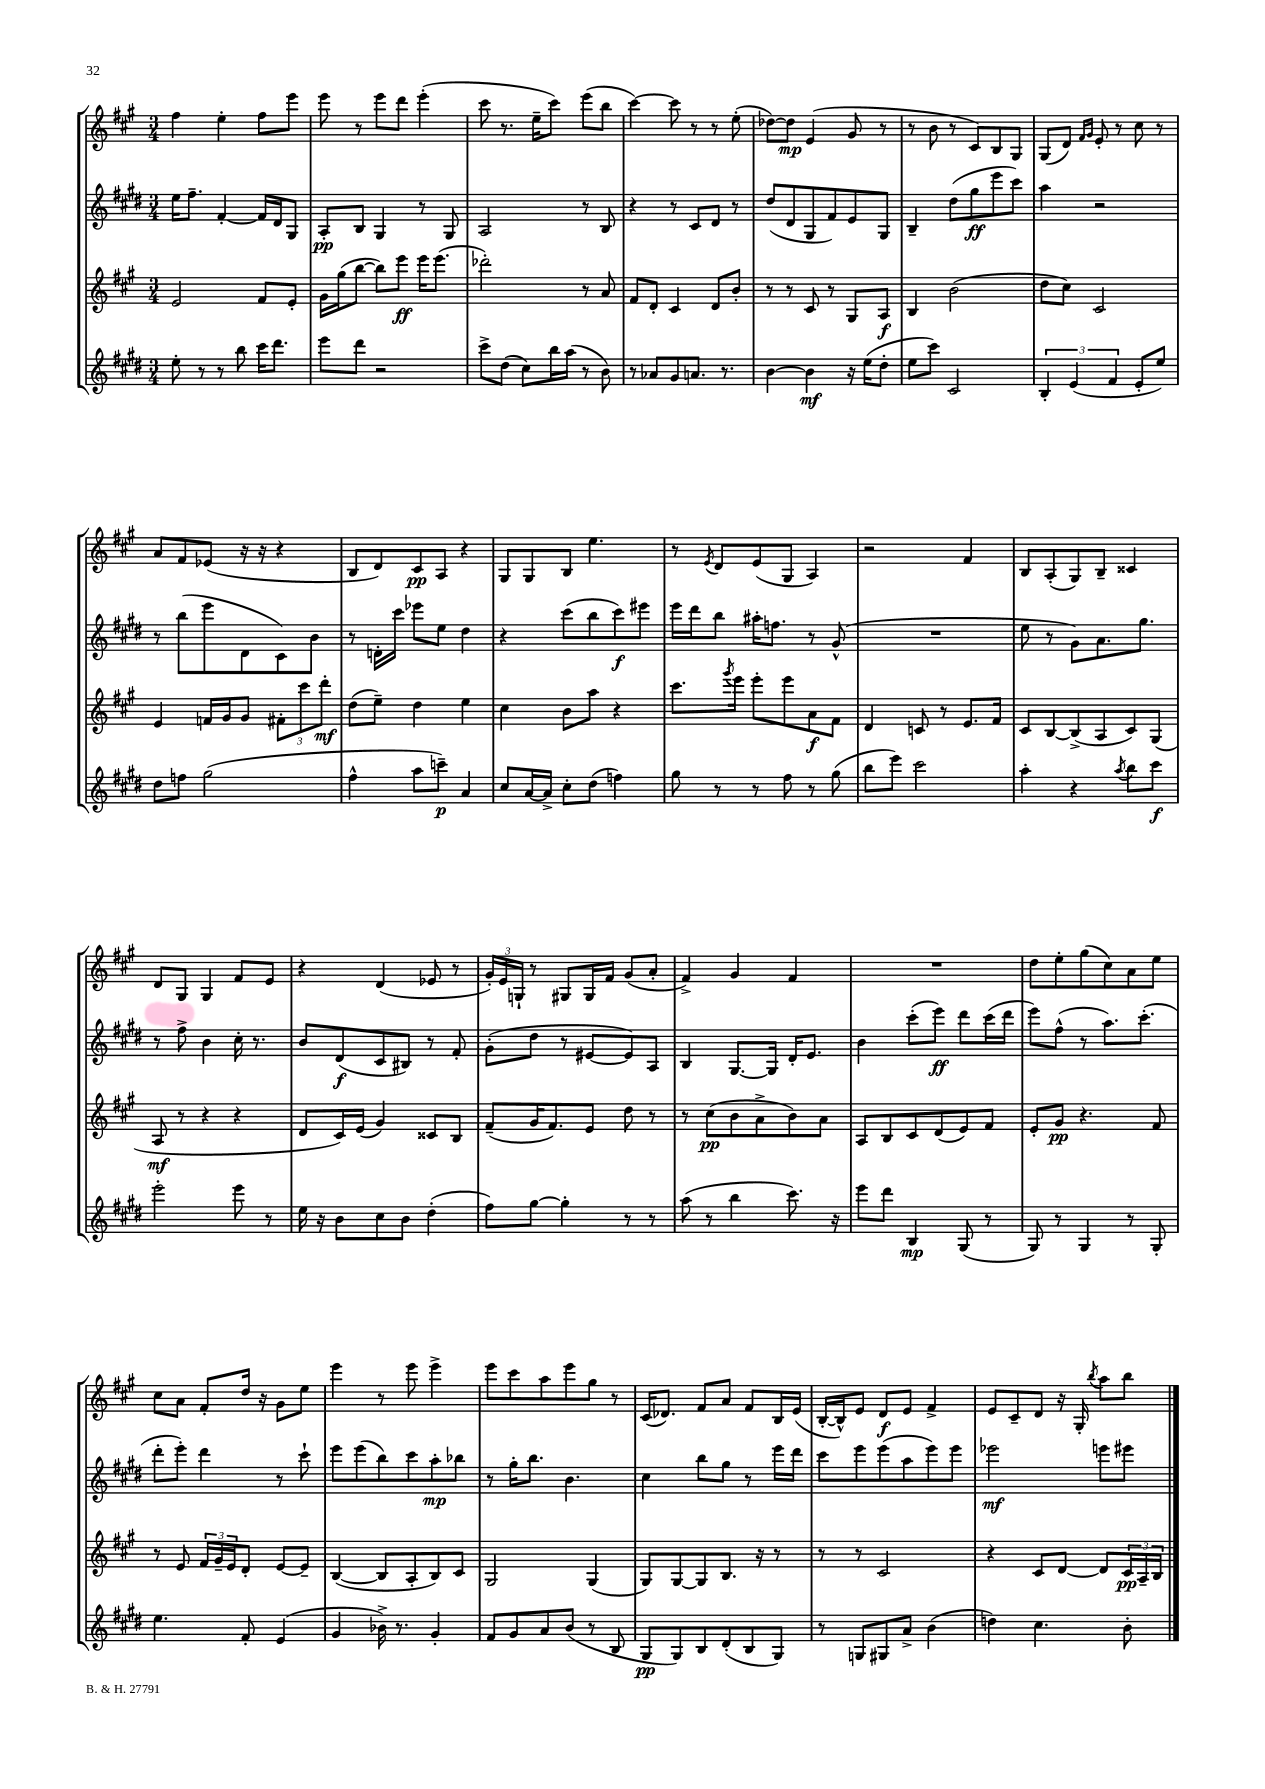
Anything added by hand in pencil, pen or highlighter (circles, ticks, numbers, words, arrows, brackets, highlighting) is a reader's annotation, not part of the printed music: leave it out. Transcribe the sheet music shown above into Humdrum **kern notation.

**kern	**dynam	**kern	**dynam	**kern	**dynam	**kern	**dynam
*part4	*part4	*part3	*part3	*part2	*part2	*part1	*part1
*staff4	*staff4	*staff3	*staff3	*staff2	*staff2	*staff1	*staff1
*clefG2	*	*clefG2	*	*clefG2	*	*clefG2	*
*k[f#c#g#d#]	*	*k[f#c#g#]	*	*k[f#c#g#d#]	*	*k[f#c#g#]	*
*M3/4	*	*M3/4	*	*M3/4	*	*M3/4	*
=84	=84	=84	=84	=84	=84	=84	=84
8ee'\	.	2e/	.	16ee\KL	.	4ff#\	.
.	.	.	.	8.ff#~\J	.	.	.
8r	.	.	.	.	.	.	.
8r	.	.	.	[4f#'/	.	4ee'\	.
8bb\	.	.	.	.	.	.	.
16ccc#\KL	.	8f#/L	.	16f#/LL]	.	8ff#\L	.
8.ddd#\J	.	.	.	16d#/J	.	.	.
.	.	8e'/J	.	8G#/J	.	8eee\J	.
=85	=85	=85	=85	=85	=85	=85	=85
8eee\L	.	16g#\LL	.	8A'/L	pp	8eee\	.
.	.	(16gg#\J	.	.	.	.	.
8ddd#\J	.	[8bb\J	.	8B/J	.	8r	.
2r	.	8bb\L])	.	4G#/	.	8eee\L	.
.	.	8eee\J	ff	.	.	8ddd\J	.
.	.	16eee\KL	.	8r	.	(4eee'\	.
.	.	(8.eee\J	.	.	.	.	.
.	.	.	.	8G#/	.	.	.
=86	=86	=86	=86	=86	=86	=86	=86
8ccc#^\L	.	2ddd-X'\)	.	2A/	.	8ccc#\	.
(8dd#\J	.	.	.	.	.	8.r	.
8cc#\L)	.	.	.	.	.	.	.
.	.	.	.	.	.	16ee~\KL	.
16bb\L	.	.	.	.	.	8ccc#\J)	.
(16aa\JJ	.	.	.	.	.	.	.
8r	.	8r	.	8r	.	(8eee\L	.
8b\)	.	8a/	.	8B/	.	8bb\J	.
=87	=87	=87	=87	=87	=87	=87	=87
8r	.	8f#/L	.	4r	.	[4ccc#\)	.
8a-X/L	.	8d'/J	.	.	.	.	.
8g#/	.	4c#/	.	8r	.	8ccc#\]	.
8.an/J	.	.	.	8c#/L	.	8r	.
.	.	8d/L	.	8d#/J	.	8r	.
8.r	.	.	.	.	.	.	.
.	.	8b'/J	.	8r	.	(8ee'\	.
=88	=88	=88	=88	=88	=88	=88	=88
[4b\	.	8r	.	(8dd#/L	.	[8dd-X\L)	.
.	.	8r	.	8d#/	.	8dd-\J]	mp
4b\]	mf	8c#/	.	8G#/	.	(4e/	.
.	.	8r	.	8f#/)	.	.	.
16r	.	8G#/L	.	8e/	.	8g#/	.
(16ee\KL	.	.	.	.	.	.	.
8dd#'\J	.	8A/J	f	8G#/J	.	8r	.
=89	=89	=89	=89	=89	=89	=89	=89
8ee\L	.	4B/	.	4B~/	.	8r	.
8ccc#\J)	.	.	.	.	.	8b\	.
2c#/	.	(2b\	.	(8dd#\L	.	8r	.
.	.	.	.	8gg#\	ff	8c#/L)	.
.	.	.	.	8eee\	.	8B/	.
.	.	.	.	8ccc#\J)	.	8G#/J	.
=90	=90	=90	=90	=90	=90	=90	=90
6B'/	.	8dd\L	.	4aa\	.	(8G#/L	.
.	.	8cc#\J)	.	.	.	8d/J)	.
(6e/	.	.	.	.	.	.	.
.	.	.	.	.	.	16qqf#/LL	.
.	.	.	.	.	.	16qqg#/JJ	.
.	.	2c#/	.	2r	.	8e'/	.
6f#/	.	.	.	.	.	.	.
.	.	.	.	.	.	8r	.
8e'/L	.	.	.	.	.	8cc#\	.
8ee/J)	.	.	.	.	.	8r	.
!!LO:LB:g=z
=91	=91	=91	=91	=91	=91	=91	=91
8dd#\L	.	4e/	.	8r	.	8a/L	.
8ffn\J	.	.	.	(8bb\L	.	8f#/	.
(2gg#\	.	16fn/LL	.	8eee\	.	(8e-X/J	.
.	.	16g#/J	.	.	.	.	.
.	.	8g#/J	.	8d#\	.	16r	.
.	.	.	.	.	.	16r	.
.	.	12f#X'\L	.	8c#\)	.	4r	.
.	.	12ccc#\	.	.	.	.	.
.	.	.	.	8b\J	.	.	.
.	.	12ddd'\J	mf	.	.	.	.
=92	=92	=92	=92	=92	=92	=92	=92
4ff#^^\	.	(8dd\L	.	8r	.	8B/L	.
.	.	8ee~\J)	.	16dn'\LL	.	8d/)	.
.	.	.	.	16ccc#\JJ	.	.	.
8aa\L	.	4dd\	.	8eee-X\L	.	8c#/	pp
8cccn~\J)	p	.	.	8ee\J	.	8A/J	.
4a/	.	4ee\	.	4dd#\	.	4r	.
=93	=93	=93	=93	=93	=93	=93	=93
8cc#/L	.	4cc#\	.	4r	.	8G#/L	.
[16a/L	.	.	.	.	.	8G#/	.
16a^/JJ]	.	.	.	.	.	.	.
8cc#'\L	.	8b\L	.	(8ccc#\L	.	8B/J	.
(8dd#\J	.	8aa\J	.	8bb\	.	4.ee\	.
4ffn\)	.	4r	.	8ccc#\)	f	.	.
.	.	.	.	8eee#X\J	.	.	.
=94	=94	=94	=94	=94	=94	=94	=94
8gg#\	.	8.ccc#\L	.	16eee\LL	.	8r	.
.	.	.	.	16ddd#\J	.	.	.
.	.	.	.	.	.	8qe/	.
8r	.	.	.	8bb\J	.	8d/L	.
.	.	8qggg#/	.	.	.	.	.
.	.	16eee\Jk	.	.	.	.	.
8r	.	8eee'\L	.	16aa#X'\KL	.	(8e/	.
.	.	.	.	8.ffn\J	.	.	.
8ff#\	.	8eee\	.	.	.	8G#/J	.
8r	.	8a\	f	8r	.	4A/)	.
(8gg#\	.	8f#\J	.	(8g#^^/	.	.	.
=95	=95	=95	=95	=95	=95	=95	=95
8bb\L	.	4d/	.	2.r	.	2r	.
8eee\J)	.	.	.	.	.	.	.
2ccc#\	.	8cn/	.	.	.	.	.
.	.	8r	.	.	.	.	.
.	.	8.e/L	.	.	.	4f#/	.
.	.	16f#/Jk	.	.	.	.	.
=96	=96	=96	=96	=96	=96	=96	=96
4aa'\	.	8c#/L	.	8ee\	.	8B/L	.
.	.	[8B/	.	8r	.	(8A'/	.
4r	.	(8B^/]	.	8g#\L)	.	8G#/)	.
.	.	8A/	.	8.a\	.	8B~/J	.
8qaa/	.	.	.	.	.	.	.
8bb\L	.	8c#/)	.	.	.	4c##X/	.
.	.	.	.	8.gg#\J	.	.	.
8ccc#\J	f	(8G#/J	.	.	.	.	.
!!LO:LB:g=z
=97	=97	=97	=97	=97	=97	=97	=97
2eee'\	.	8A/	mf	8r	.	8d/L	.
.	.	8r	.	8ff#^\	.	8G#/J	.
.	.	4r	.	4b\	.	4G#/	.
8eee\	.	4r	.	16cc#'\	.	8f#/L	.
.	.	.	.	8.r	.	.	.
8r	.	.	.	.	.	8e/J	.
=98	=98	=98	=98	=98	=98	=98	=98
16ee\	.	8d/L	.	8b/L	.	4r	.
16r	.	.	.	.	.	.	.
8b\L	.	16c#/L)	.	(8d#/	f	.	.
.	.	(16e/JJ	.	.	.	.	.
8cc#\	.	4g#/)	.	8c#/	.	(4d/	.
8b\J	.	.	.	8B#X/J)	.	.	.
(4dd#'\	.	8c##X/L	.	8r	.	8e-X/	.
.	.	8B/J	.	8f#'/	.	8r	.
=99	=99	=99	=99	=99	=99	=99	=99
8ff#\L)	.	(8f#~/L	.	(8g#'\L	.	24g#'/LL)	.
.	.	.	.	.	.	24e/	.
.	.	.	.	.	.	24Gn`/JJ	.
[8gg#\J	.	16g#/K	.	8dd#\J	.	8r	.
.	.	8.f#/)	.	.	.	.	.
4gg#'\]	.	.	.	8r	.	8G#X/L	.
.	.	8e/J	.	[8e#X/L	.	16G#/L	.
.	.	.	.	.	.	16f#/JJ	.
8r	.	8dd\	.	8e#/])	.	(8g#/L	.
8r	.	8r	.	8A/J	.	8a'/J	.
=100	=100	=100	=100	=100	=100	=100	=100
(8aa\	.	8r	.	4B/	.	4f#^/)	.
8r	.	(8cc#\L	pp	.	.	.	.
4bb\	.	8b\	.	[8.G#/L	.	4g#/	.
.	.	8a^\	.	.	.	.	.
.	.	.	.	16G#/Jk]	.	.	.
8.ccc#\)	.	8b\)	.	16d#'/KL	.	4f#/	.
.	.	.	.	8.e/J	.	.	.
.	.	8a\J	.	.	.	.	.
16r	.	.	.	.	.	.	.
=101	=101	=101	=101	=101	=101	=101	=101
8eee\L	.	8A/L	.	4b\	.	2.r	.
8ddd#\J	.	8B/	.	.	.	.	.
4B/	mp	8c#/	.	(8ccc#'\L	.	.	.
.	.	(8d/	.	8eee\J)	ff	.	.
(8G#/	.	8e/)	.	8ddd#\L	.	.	.
8r	.	8f#/J	.	(16ccc#\L	.	.	.
.	.	.	.	16ddd#\JJ	.	.	.
=102	=102	=102	=102	=102	=102	=102	=102
8G#/)	.	8e'/L	.	8eee\L)	.	8dd\L	.
8r	.	8g#/J	pp	(8ff#^^\J	.	8ee'\	.
4G#/	.	4.r	.	8r	.	(8gg#\	.
.	.	.	.	8.aa\L)	.	8cc#\)	.
8r	.	.	.	.	.	8a\	.
.	.	.	.	(8.ccc#'\J	.	.	.
8G#'/	.	8f#/	.	.	.	8ee\J	.
!!LO:LB:g=z
=103	=103	=103	=103	=103	=103	=103	=103
4.ee\	.	8r	.	8ddd#'\L	.	8cc#\L	.
.	.	8e/	.	8eee'\J)	.	8a\J	.
.	.	24f#/LL	.	4ddd#\	.	8f#'/L	.
.	.	24g#~/	.	.	.	.	.
.	.	24e/J	.	.	.	.	.
8f#'/	.	8d'/J	.	.	.	16dd/Jk	.
.	.	.	.	.	.	16r	.
(4e/	.	[8e/L	.	8r	.	8g#\L	.
.	.	8e~/J]	.	8ccc#`\	.	8ee\J	.
=104	=104	=104	=104	=104	=104	=104	=104
4g#/	.	([4B/	.	8eee\L	.	4eee\	.
.	.	.	.	(8eee\	.	.	.
16b-X^\)	.	8B/L]	.	8bb\)	.	8r	.
8.r	.	.	.	.	.	.	.
.	.	8A'/	.	8ccc#\	.	8eee\	.
4g#'/	.	8B/)	.	8aa'\	mp	4eee^\	.
.	.	8c#/J	.	8bb-X\J	.	.	.
=105	=105	=105	=105	=105	=105	=105	=105
8f#/L	.	2G#/	.	8r	.	8eee\L	.
8g#/	.	.	.	16gg#'\KL	.	8ccc#\	.
.	.	.	.	8.bb\J	.	.	.
8a/	.	.	.	.	.	8aa\	.
(8b/J	.	.	.	4.b\	.	8eee\	.
8r	.	(4G#/	.	.	.	8gg#\J	.
8B/	.	.	.	.	.	8r	.
=106	=106	=106	=106	=106	=106	=106	=106
8G#/L	pp	8G#/L)	.	4cc#\	.	(16c#/KL	.
.	.	.	.	.	.	8.d-X/J)	.
8G#/)	.	[8G#/	.	.	.	.	.
8B/	.	8G#/]	.	8bb\L	.	8f#/L	.
(8d#'/	.	8.B/J	.	8gg#\J	.	8a/J	.
8B/	.	.	.	8r	.	8f#/L	.
.	.	16r	.	.	.	.	.
8G#/J)	.	8r	.	16eee\LL	.	16B/L	.
.	.	.	.	16ddd#\JJ	.	(16e/JJ	.
=107	=107	=107	=107	=107	=107	=107	=107
8r	.	8r	.	8ccc#\L	.	[16B'/LL	.
.	.	.	.	.	.	16B^^/J])	.
8Gn/L	.	8r	.	8eee\	.	8e/J	.
8G#X/	.	2c#/	.	(8eee\	.	8d/L	f
8a^/J	.	.	.	8aa\	.	8e/J	.
(4b\	.	.	.	8eee\)	.	4f#^/	.
.	.	.	.	8eee\J	.	.	.
=108	=108	=108	=108	=108	=108	=108	=108
4ddn\)	.	4r	.	2eee-X\	mf	8e/L	.
.	.	.	.	.	.	8c#~/	.
4.cc#\	.	8c#/L	.	.	.	8d/J	.
.	.	[8d/J	.	.	.	16r	.
.	.	.	.	.	.	16G#'/	.
.	.	.	.	.	.	8qbb/	.
.	.	8d/L]	.	8eeen\L	.	8aa\L	.
8b'\	.	24c#/L	pp	8eee#X\J	.	8bb\J	.
.	.	24A~/	.	.	.	.	.
.	.	24B/JJ	.	.	.	.	.
==	==	==	==	==	==	==	==
*-	*-	*-	*-	*-	*-	*-	*-
